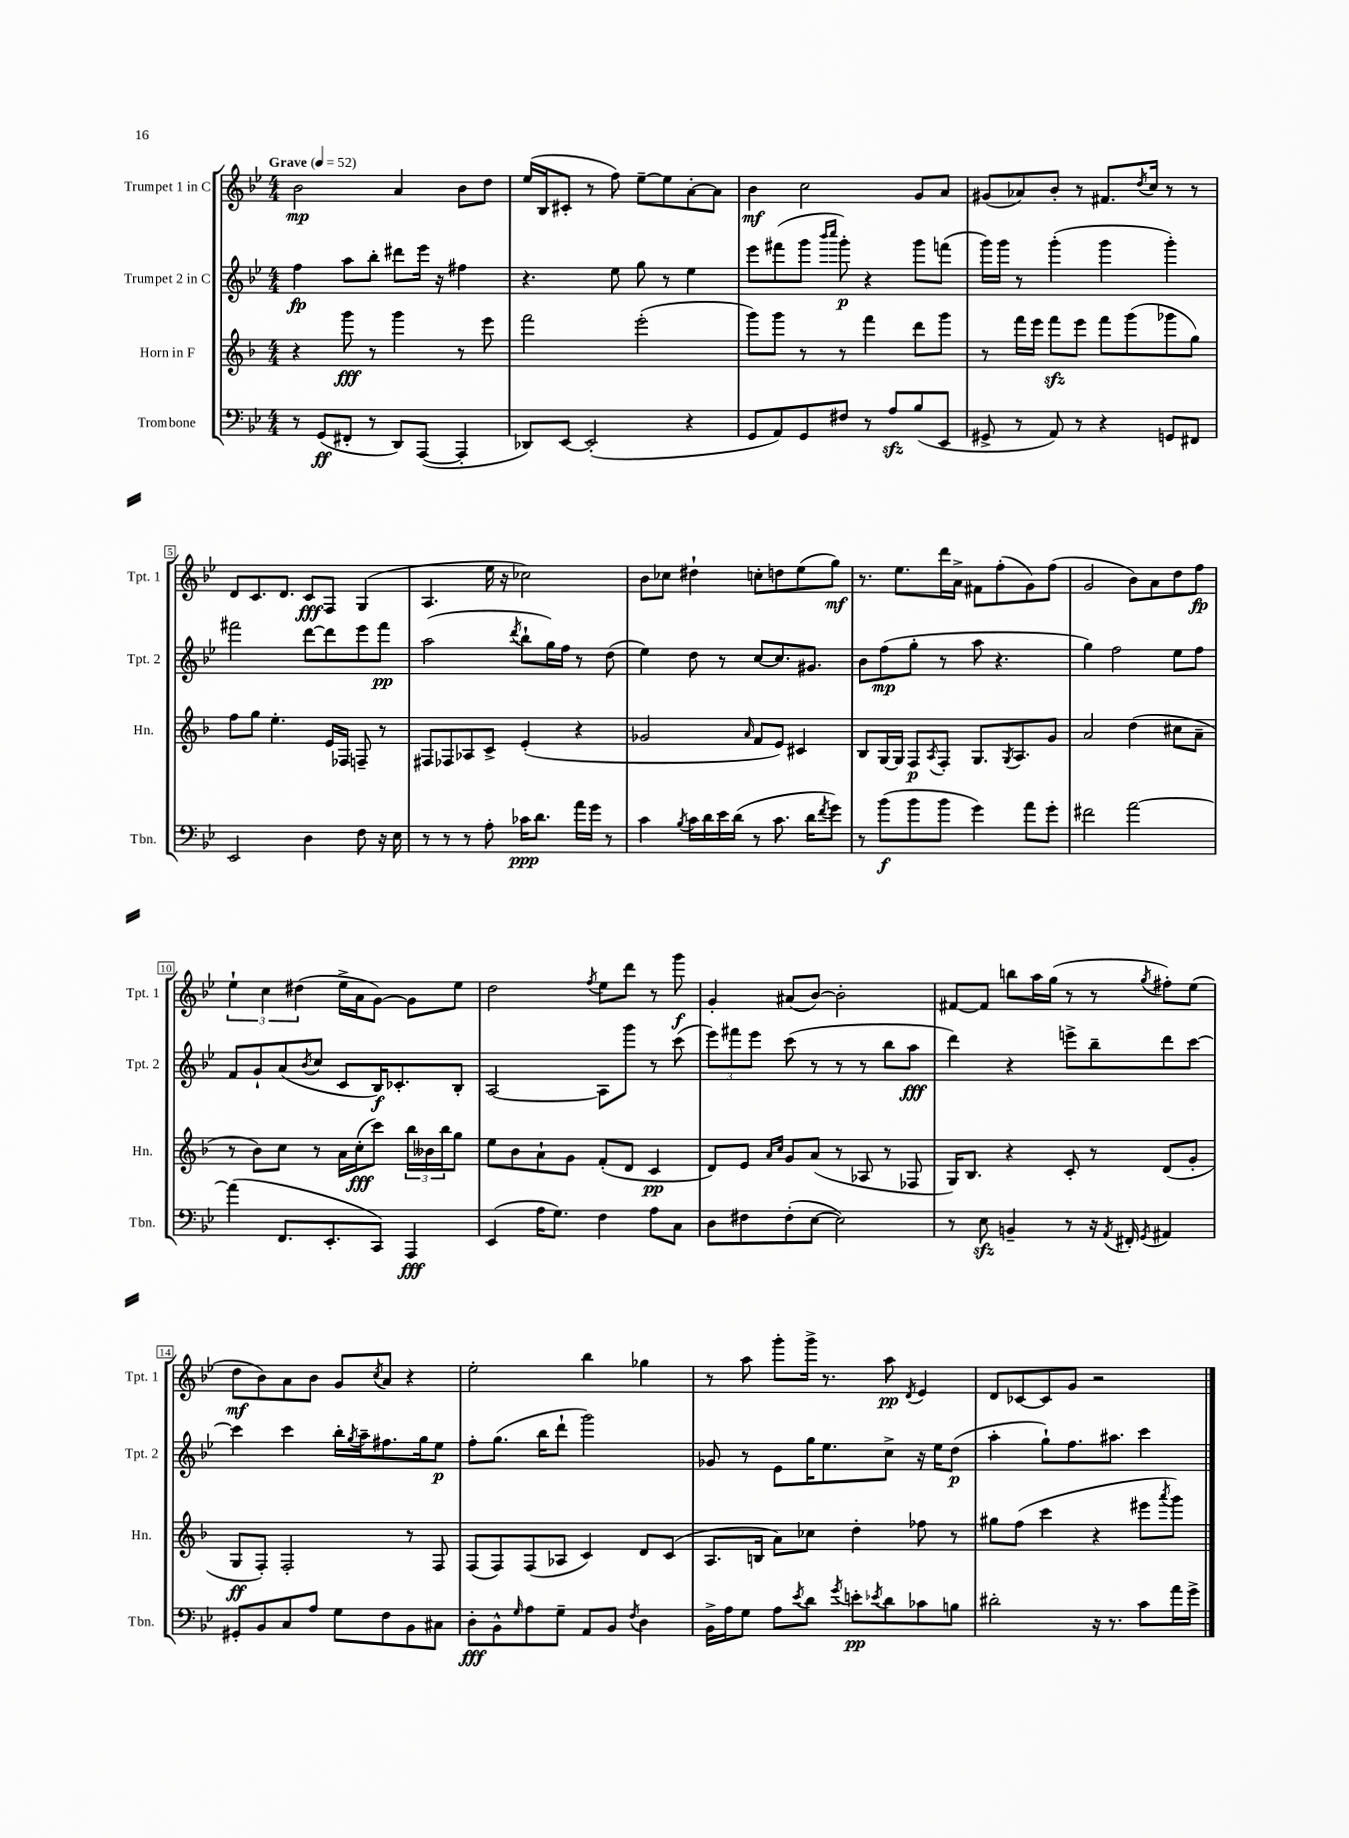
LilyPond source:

<<
\new StaffGroup <<
\new Staff = "s0" \with { instrumentName = "Trumpet 1 in C" shortInstrumentName = "Tpt. 1" } {
    \clef treble \key bes \major \numericTimeSignature \time 4/4 \tempo "Grave" 4 = 52
    bes'2\mp a'4 bes'8 d''8 |
    ees''16( bes16 cis'8-. r8 f''8) ees''8~-- ees''8 a'8~-. a'8 |
    bes'4\mf c''2 g'8 a'8 |
    gis'8( aes'8) bes'8-. r8 fis'8. \acciaccatura { d''8 } c''16 r8 r8 |
    d'8 c'8. d'8. c'8\fff f8 g4( |
    a4. ees''16 r16 ces''2) |
    bes'8 ces''8 dis''4-! c''8-. d''8 ees''8( g''8\mf) |
    r8. ees''8. d'''16 a'16-> fis'8 f''8-.( g'8) f''8( |
    g'2 bes'8) a'8 d''8 f''8\fp |
    \tuplet 3/2 { ees''4-! c''4 dis''4( } ees''16-> a'16 g'8~) g'8 ees''8 |
    d''2 \acciaccatura { f''8 } ees''8 d'''8 r8 g'''8\f |
    g'4-. ais'8( bes'8~) bes'2-. |
    fis'8~ fis'8 b''8 a''16 g''16( r8 r8 \acciaccatura { g''8 } fis''8-.) ees''8( |
    d''8\mf bes'8) a'8 bes'8 g'8 \acciaccatura { c''8 } a'8 r4 |
    ees''2-. bes''4 ges''4 |
    r8 a''8 g'''8-. g'''16-> r8. a''8\pp \acciaccatura { d'8 } ees'4 |
    d'8 ces'8~ ces'8 g'8 r2 \bar "|." |
}
\new Staff = "s1" \with { instrumentName = "Trumpet 2 in C" shortInstrumentName = "Tpt. 2" } {
    \clef treble \key bes \major \numericTimeSignature \time 4/4
    f''4\fp a''8 bes''8-. dis'''8 ees'''16 r16 fis''4 |
    r4. ees''8 g''8 r8 ees''4 |
    ees'''8 fis'''8( g'''8 \grace { bes'''16 c''''16 } g'''8-.\p) r4 g'''8 f'''8( |
    g'''16) g'''16 r8 g'''4-.( g'''4 g'''4-.) |
    fis'''2 d'''8~ d'''8 ees'''8 fis'''8\pp |
    a''2( \acciaccatura { d'''8 } bes''8-! g''16) f''16 r8 d''8( |
    ees''4) d''8 r8 c''8~ c''8. gis'8. |
    bes'8 f''8\mp( g''8-. r8 a''8 r4. |
    g''4) f''2 ees''8 f''8 |
    f'8 g'8-! a'8( \acciaccatura { bes'8 } c''8 c'8 bes16\f) ces'8.-. bes8-. |
    a2~ a8 g'''8 r8 c'''8( |
    \tuplet 3/2 { ees'''8) fis'''8 ees'''8 } c'''8( r8 r8 r8 bes''8 a''8\fff |
    d'''4) r4 e'''8-> bes''8-- d'''8 c'''8~ |
    c'''4 c'''4 bes''16-. \acciaccatura { g''8 } a''16-- fis''8. g''16 ees''8\p |
    f''8-. g''8.( bes''16 d'''8-! g'''2) |
    ges'8 r8 ees'8 g''16 ees''8. c''8-> r16 ees''16 d''8\p( |
    a''4-. g''8-!) f''8. ais''8. c'''4 \bar "|." |
}
\new Staff = "s2" \with { instrumentName = "Horn in F" shortInstrumentName = "Hn." } {
    \clef treble \key f \major \numericTimeSignature \time 4/4
    r4 g'''8\fff r8 g'''4 r8 e'''8 |
    f'''2 e'''2-.( |
    g'''8) g'''8 r8 r8 f'''4 d'''8 g'''8 |
    r8 f'''16 e'''16 f'''8\sfz e'''8 f'''8 g'''8( ges'''8 g''8) |
    f''8 g''8 e''4.-. e'16 fes16 f8-- r8 |
    fis8 fes8 aes8 c'8-> e'4-.( r4 |
    ges'2 \grace { a'16 } f'8 e'8) cis'4 |
    bes8 g16~ g16 f8\p \acciaccatura { a8 } f8-. g8. \acciaccatura { g8 } a8. g'8 |
    a'2 d''4( cis''8 a'8-- |
    r8 bes'8) c''8 r8 a'16 c''16-.\fff( c'''8) \tuplet 3/2 { bes''16 beses'16 bes''16 } g''8 |
    e''8 bes'8 a'8-! g'8 f'8-.( d'8 c'4\pp |
    d'8) e'8 \grace { a'16 c''16 } g'8 a'8( r8 aes8 r8 fes8 |
    g16) bes8. r4 c'8-. r8 d'8( g'8-. |
    g8\ff f8-.) f2-. r8 f8 |
    f8( f8) f8( aes8 c'4) d'8 c'8( |
    a8. b16 a'8) ces''8 d''4-. fes''8 r8 |
    gis''8 f''8( c'''4 r4 eis'''8 \acciaccatura { a'''8 } g'''8) \bar "|." |
}
\new Staff = "s3" \with { instrumentName = "Trombone" shortInstrumentName = "Tbn." } {
    \clef bass \key bes \major \numericTimeSignature \time 4/4
    r8 g,8\ff( fis,8-. r8 d,8) a,,8~( a,,4-. |
    des,8) ees,8~ ees,2-.( r4 |
    g,8 a,8) g,8 fis8 r8 a8\sfz bes8( ees,8 |
    gis,8-> r8 a,8) r8 r4 g,8 fis,8 |
    ees,2 d4 f8 r16 ees16 |
    r8 r8 r8 a8-. ces'16\ppp d'8. a'16 g'16 r8 |
    c'4 \acciaccatura { bes8 } c'16 d'16 ees'16 d'16( r8 c'8. d'16 \acciaccatura { f'8 } g'8) |
    r8 bes'8\f( bes'8 bes'8 g'4) a'8 g'8-. |
    fis'2 a'2~ |
    a'4( f,8. ees,8.-. c,8) a,,4\fff |
    ees,4( a16 g8.) f4 a8 c8 |
    d8 fis8 fis8-.( ees8~ ees2) |
    r8 ees8\sfz b,4-- r8 r16 \acciaccatura { a,8 } fis,16-. \acciaccatura { g,8 } ais,4 |
    gis,8-. bes,8 c8 a8 g8 f8 bes,8 cis8 |
    d8-.\fff bes,8-^ \grace { g16 } a8 g8-- a,8 bes,8 \acciaccatura { f8 } d4 |
    bes,16-> a16 g8 a8 \acciaccatura { ees'8 } d'8 \acciaccatura { g'8 } e'8-.\pp \acciaccatura { ees'8 } d'8 ces'8 b8 |
    dis'2-. r16 r8. c'8 a'16 g'16-> \bar "|." |
}
>>
>>
\layout { \context { \Score \override BarNumber.stencil = #(make-stencil-boxer 0.1 0.3 ly:text-interface::print) } }
